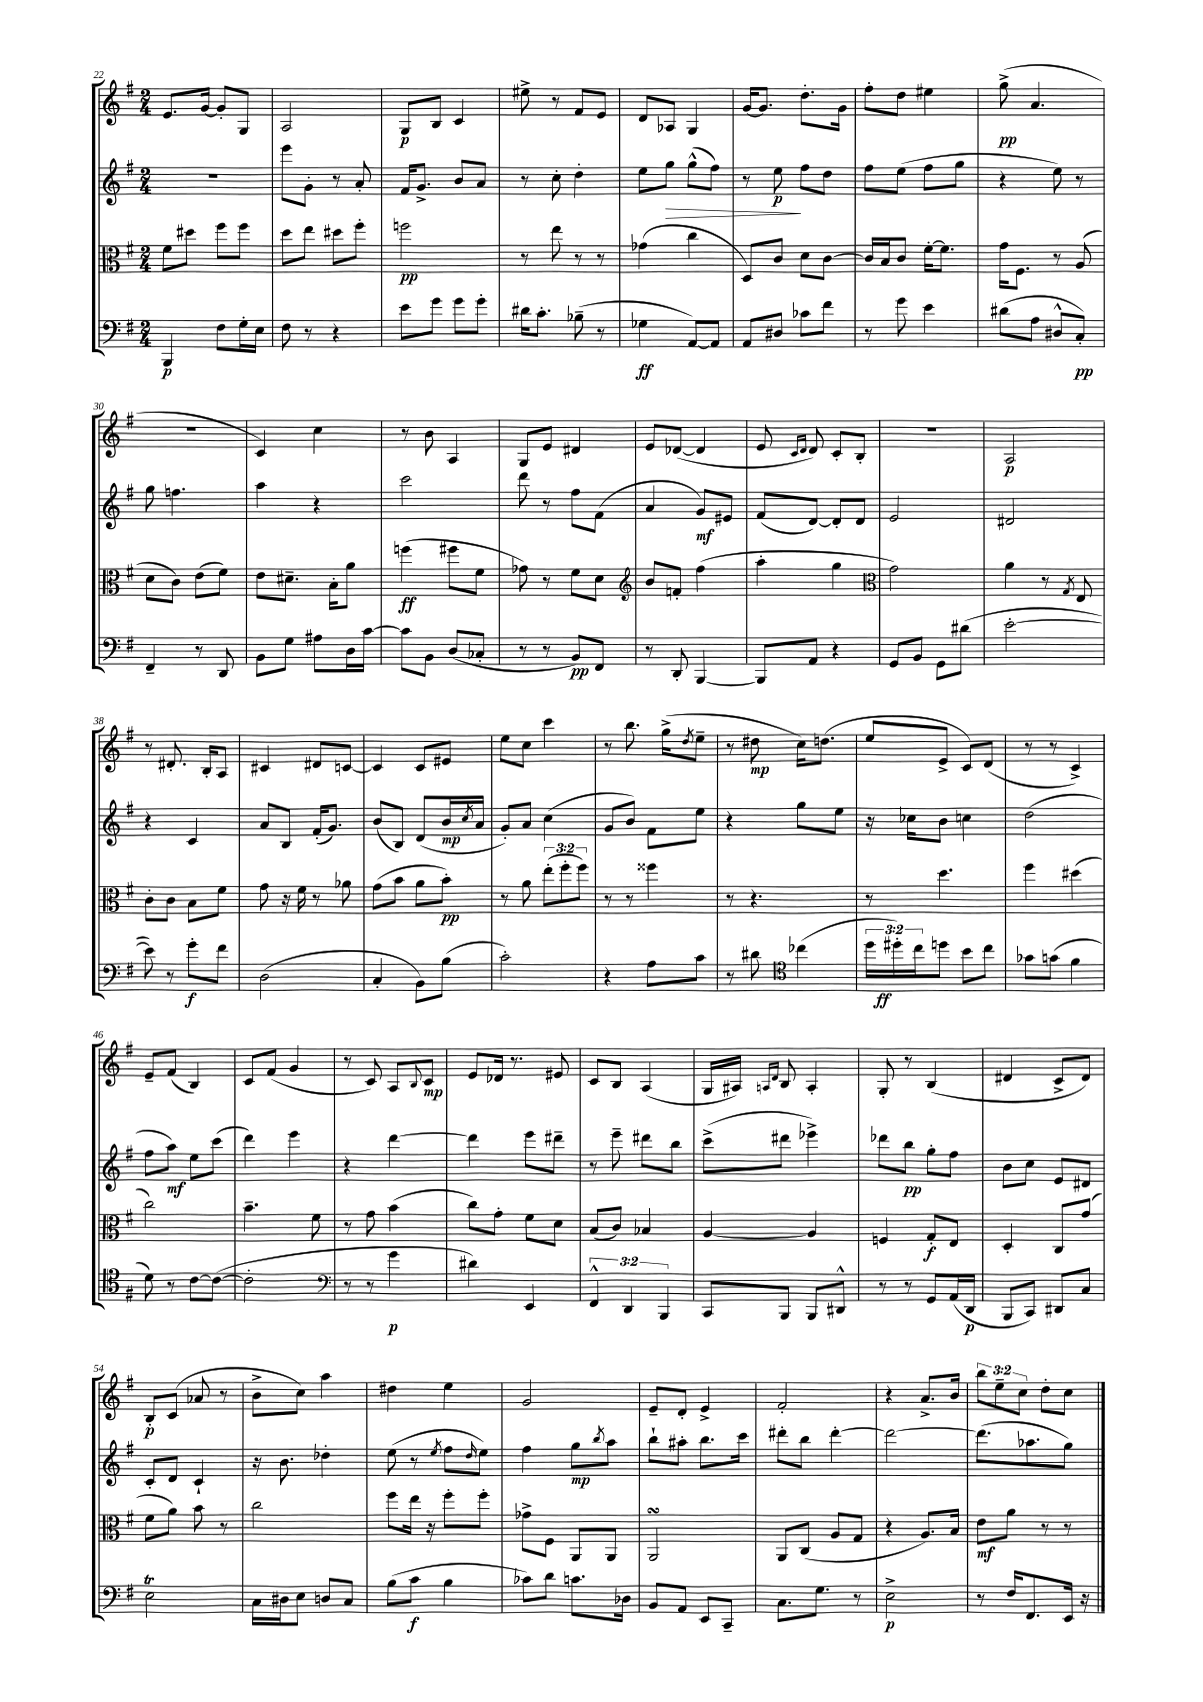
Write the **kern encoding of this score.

**kern	**kern	**kern	**kern
*staff4	*staff3	*staff2	*staff1
*clefF4	*clefC3	*clefG2	*clefG2
*k[f#]	*k[f#]	*k[f#]	*k[f#]
*M2/4	*M2/4	*M2/4	*M2/4
4BBB/	8f#\L	2r	8.e/L
.	8dd#\J	.	.
.	.	.	[16g/Jk
8F#\L	8ff#\L	.	8g'/]L
16G'\L	8ff#\J	.	8G/J
16E\JJ	.	.	.
=	=	=	=
8F#\	8dd\L	8eee\L	2A/
8r	8ee\J	8g'\J	.
4r	8dd#\L	8r	.
.	8ff#'\J	8a'/	.
=	=	=	=
8e\L	2ff\	16f#/LK	8G/L
.	.	8.g^/J	.
8g\J	.	.	8B/J
8g\L	.	8b/L	4c/
8g'\J	.	8a/J	.
=	=	=	=
16d#\LK	8r	8r	8ee#^\
8.c'\J	.	.	.
.	8ee\	8cc'\	8r
(8B-~\	8r	4dd'\	8f#/L
8r	8r	.	8e/J
=	=	=	=
4G-\	(4g-\	8ee\L	8d/L
.	.	8gg\J	8A-/J
[8AA/L)	4cc\	(8gg^^\L	4G/
8AA/]J	.	8ff#\J)	.
=	=	=	=
8AA/L	8D/L)	8r	[16g/LK
.	.	.	8.g/]J
8D#/J	8c/J	8ee\	.
8c-\L	8d\L	8ff#\L	8.dd'\L
8f#\J	[8c\J	8dd\J	.
.	.	.	16g\Jk
=	=	=	=
8r	16c/]LL	8ff#\L	8ff#'\L
.	16B/J	.	.
8g\	8c/J	(8ee\J	8dd\J
4e\	[16f#'\LK	8ff#\L	4ee#\
.	8.f#\]J	.	.
.	.	8gg\J	.
=	=	=	=
(8d#\L	16g\LK	4r	(8gg^\
.	8.F#\J	.	.
8A\J	.	.	4.a/
8D#^^/L	8r	8ee\)	.
8C'/J)	(8A/	8r	.
=	=	=	=
4FF#~/	8d\L	8gg\	2r
.	8c\J)	4.ff\	.
8r	(8e\L	.	.
8DD/	8f#\J)	.	.
=	=	=	=
8BB\L	8e\L	4aa\	4c/)
8G\J	8.d#~\J	.	.
8A#\L	.	4r	4cc\
.	16B'\LK	.	.
16D\L	8a\J	.	.
[16c\JJ	.	.	.
=	=	=	=
8c\]L	(4ff\	2ccc\	8r
8BB\J	.	.	8b\
(8D/L	8ff#\L	.	4A/
8C-'/J	8f#\J	.	.
=	=	=	=
8r	8g-\)	8ddd\	8G/L
8r	8r	8r	8e/J
8BB/L)	8f#\L	8ff#\L	4d#/
8FF#/J	8d\J	(8f#\J	.
=	=	=	=
*	*clefG2	*	*
8r	8b/L	4a/	8e/L
8DD'/	8f'/J	.	([8d-/J
[4BBB/	(4ff#\	8g/L)	4d-/]
.	.	8e#/J	.
=	=	=	=
8BBB/]L	4aa'\	(8f#/L	8e/
.	.	.	16qqc/LL
.	.	.	16qqd/JJ
8AA/J	.	[8d/J)	8d/)
4r	4gg\	8d'/]L	8c'/L
.	.	8d/J	8B'/J
=	=	=	=
*	*clefC3	*	*
8GG/L	2g\)	2e/	2r
8BB/J	.	.	.
8GG\L	.	.	.
(8d#\J	.	.	.
=	=	=	=
[2e'\	4a\	2d#/	2A/
.	8r	.	.
.	8qG/	.	.
.	8E/	.	.
=	=	=	=
8e\])	8c'\L	4r	8r
8r	8c\J	.	8.d#'/
8g'\L	8B\L	4c/	.
.	.	.	16B'/LK
8f#\J	8f#\J	.	8A/J
=	=	=	=
(2D\	8g\	8a/L	4c#/
.	16r	8B/J	.
.	16f#\	.	.
.	8r	(16f#'/LK	8d#/L
.	.	8.g/J)	.
.	8a-\	.	[8c/J
=	=	=	=
4C'/	(8g\L	(8b/L	4c/]
.	8b\J	8B/J)	.
8BB\L)	8a\L	(8d/L	8c/L
(8B\J	8b'\J)	16b/L	8e#/J
.	.	8qcc/	.
.	.	16a/JJ	.
=	=	=	=
2c'\)	8r	8g'/L)	8ee\L
.	8a\	8a/J	8cc\J
.	(12ee'\L	(4cc\	4ccc\
.	12ff#'\	.	.
.	12ff#\J)	.	.
=	=	=	=
4r	8r	8g/L	8r
.	8r	8b/J)	8.bb\
8A\L	4ff##\	8f#\L	.
.	.	.	(16gg^\LK
.	.	.	8qdd/
8c\J	.	8ee\J	8ee~\J
=	=	=	=
8r	8r	4r	8r
8d#\	4.r	.	8dd#\
*clefC4	*	*	*
(4cc-\	.	8gg\L	16cc\LK)
.	.	.	(8.dd\J
.	.	8ee\J	.
=	=	=	=
24dd\LL	8r	16r	8ee/L
24dd#'\)	.	.	.
.	.	16cc-\LK	.
24cc\J	.	.	.
8dd\J	4.dd\	8b\J	8e^/J
8b\L	.	4cc\	8c/L)
8cc\J	.	.	(8d/J
=	=	=	=
8g-\L	4ff#\	(2dd\	8r
(8g\J	.	.	8r
4f#\	(4dd#\	.	4c^/)
=	=	=	=
8d\)	2cc\)	8ff#\L	8e~/L
8r	.	8aa\J)	(8f#/J
[8c\L	.	8ee\L	4B/)
(8c\_J	.	(8ccc\J	.
=	=	=	=
2c'\]	4.b~\	4ddd\)	8c/L
.	.	.	(8f#/J
.	.	4eee\	4g/
.	8f#\	.	.
=	=	=	=
*clefF4	*	*	*
8r	8r	4r	8r
8r	8g\	.	8c/)
4g\	(4b\	[4ddd\	8A/L
.	.	.	8qqB/
.	.	.	8c/J
=	=	=	=
4d#\)	8cc\L)	4ddd\]	8e/L
.	8g'\J	.	16d-/Jk
.	.	.	8.r
4EE/	8f#\L	8eee\L	.
.	8d\J	8ddd#~\J	8e#/
=	=	=	=
6FF#^^/	(8B/L	8r	8c/L
.	8c/J)	8eee~\	8B/J
6DD/	.	.	.
.	4B-/	8ddd#\L	(4A/
6BBB/	.	.	.
.	.	8bb\J	.
=	=	=	=
8CC/L	[4A/	(8ccc^\L	16G/LL
.	.	.	16A#/JJ)
.	.	.	16qqA/LL
.	.	.	16qqd/JJ
8BBB/J	.	8ddd#\J	8B/
8BBB/L	4A/]	4eee-^\)	4A'/
8DD#^^/J	.	.	.
=	=	=	=
8r	4F/	8ddd-\L	8G'/
8r	.	8bb\J	8r
8GG/L	8G'/L	8gg'\L	(4B/
(16AA/L	8E/J	8ff#\J	.
16DD/JJ	.	.	.
=	=	=	=
8BBB/L	4D'/	8b\L	4d#/
8CC/J)	.	8cc\J	.
8DD#/L	8C/L	8e/L	8c^/L
8C/J	(8g/J	8d#/J	8d#/J)
=	=	=	=
2E\	8f#\L	8c'/L	8B'/L
.	8a\J)	8d/J	(8c/J
.	8b\	4c`/	8a-/
.	8r	.	8r
=	=	=	=
16C\LL	2cc\	16r	8b^\L
16D#\J	.	8.b\	.
8E\J	.	.	8cc\J)
8D/L	.	4dd-'\	4aa\
8C/J	.	.	.
=	=	=	=
(8B\L	8ff#\L	(8ee\	4dd#\
8c\J	16ee\Jk	8r	.
.	16r	.	.
.	.	8qee/	.
4B\	8ff#'\L	8ff#\L	4ee\
.	.	16qqdd/	.
.	8ff#'\J	8ee\J)	.
=	=	=	=
8c-\L)	8g-^\L	4ff#\	2g/
8d\J	8F#\J	.	.
8.c\L	8AA/L	8gg\L	.
.	.	8qbb/	.
.	8AA/J	8aa\J	.
16D-\Jk	.	.	.
=	=	=	=
8BB/L	2AA/	8bb`\L	8e~/L
8AA/J	.	8aa#'\J	8d'/J
8EE/L	.	8.bb\L	4e^/
8CC~/J	.	.	.
.	.	16ccc\Jk	.
=	=	=	=
8.C\L	8AA/L	8ddd#'\L	2f#'/
.	(8C/J	8bb\J	.
8.G\J	.	.	.
.	8A/L	[4ddd#'\	.
8r	8G/J	.	.
=	=	=	=
2E^\	4r	2ddd#\_	4r
.	8.A/L)	.	8.a^/L
.	16B/Jk	.	16b/Jk
=	=	=	=
8r	8e\L	(8.ddd#\]L	12bb\L
.	.	.	12ee~\
16F#/LK	8a\J	.	.
.	.	.	12cc\J
8.FF#/	.	8.aa-\	.
.	8r	.	8dd'\L
16EE/Jk	8r	8gg\J)	8cc\J
16r	.	.	.
==	==	==	==
*-	*-	*-	*-
